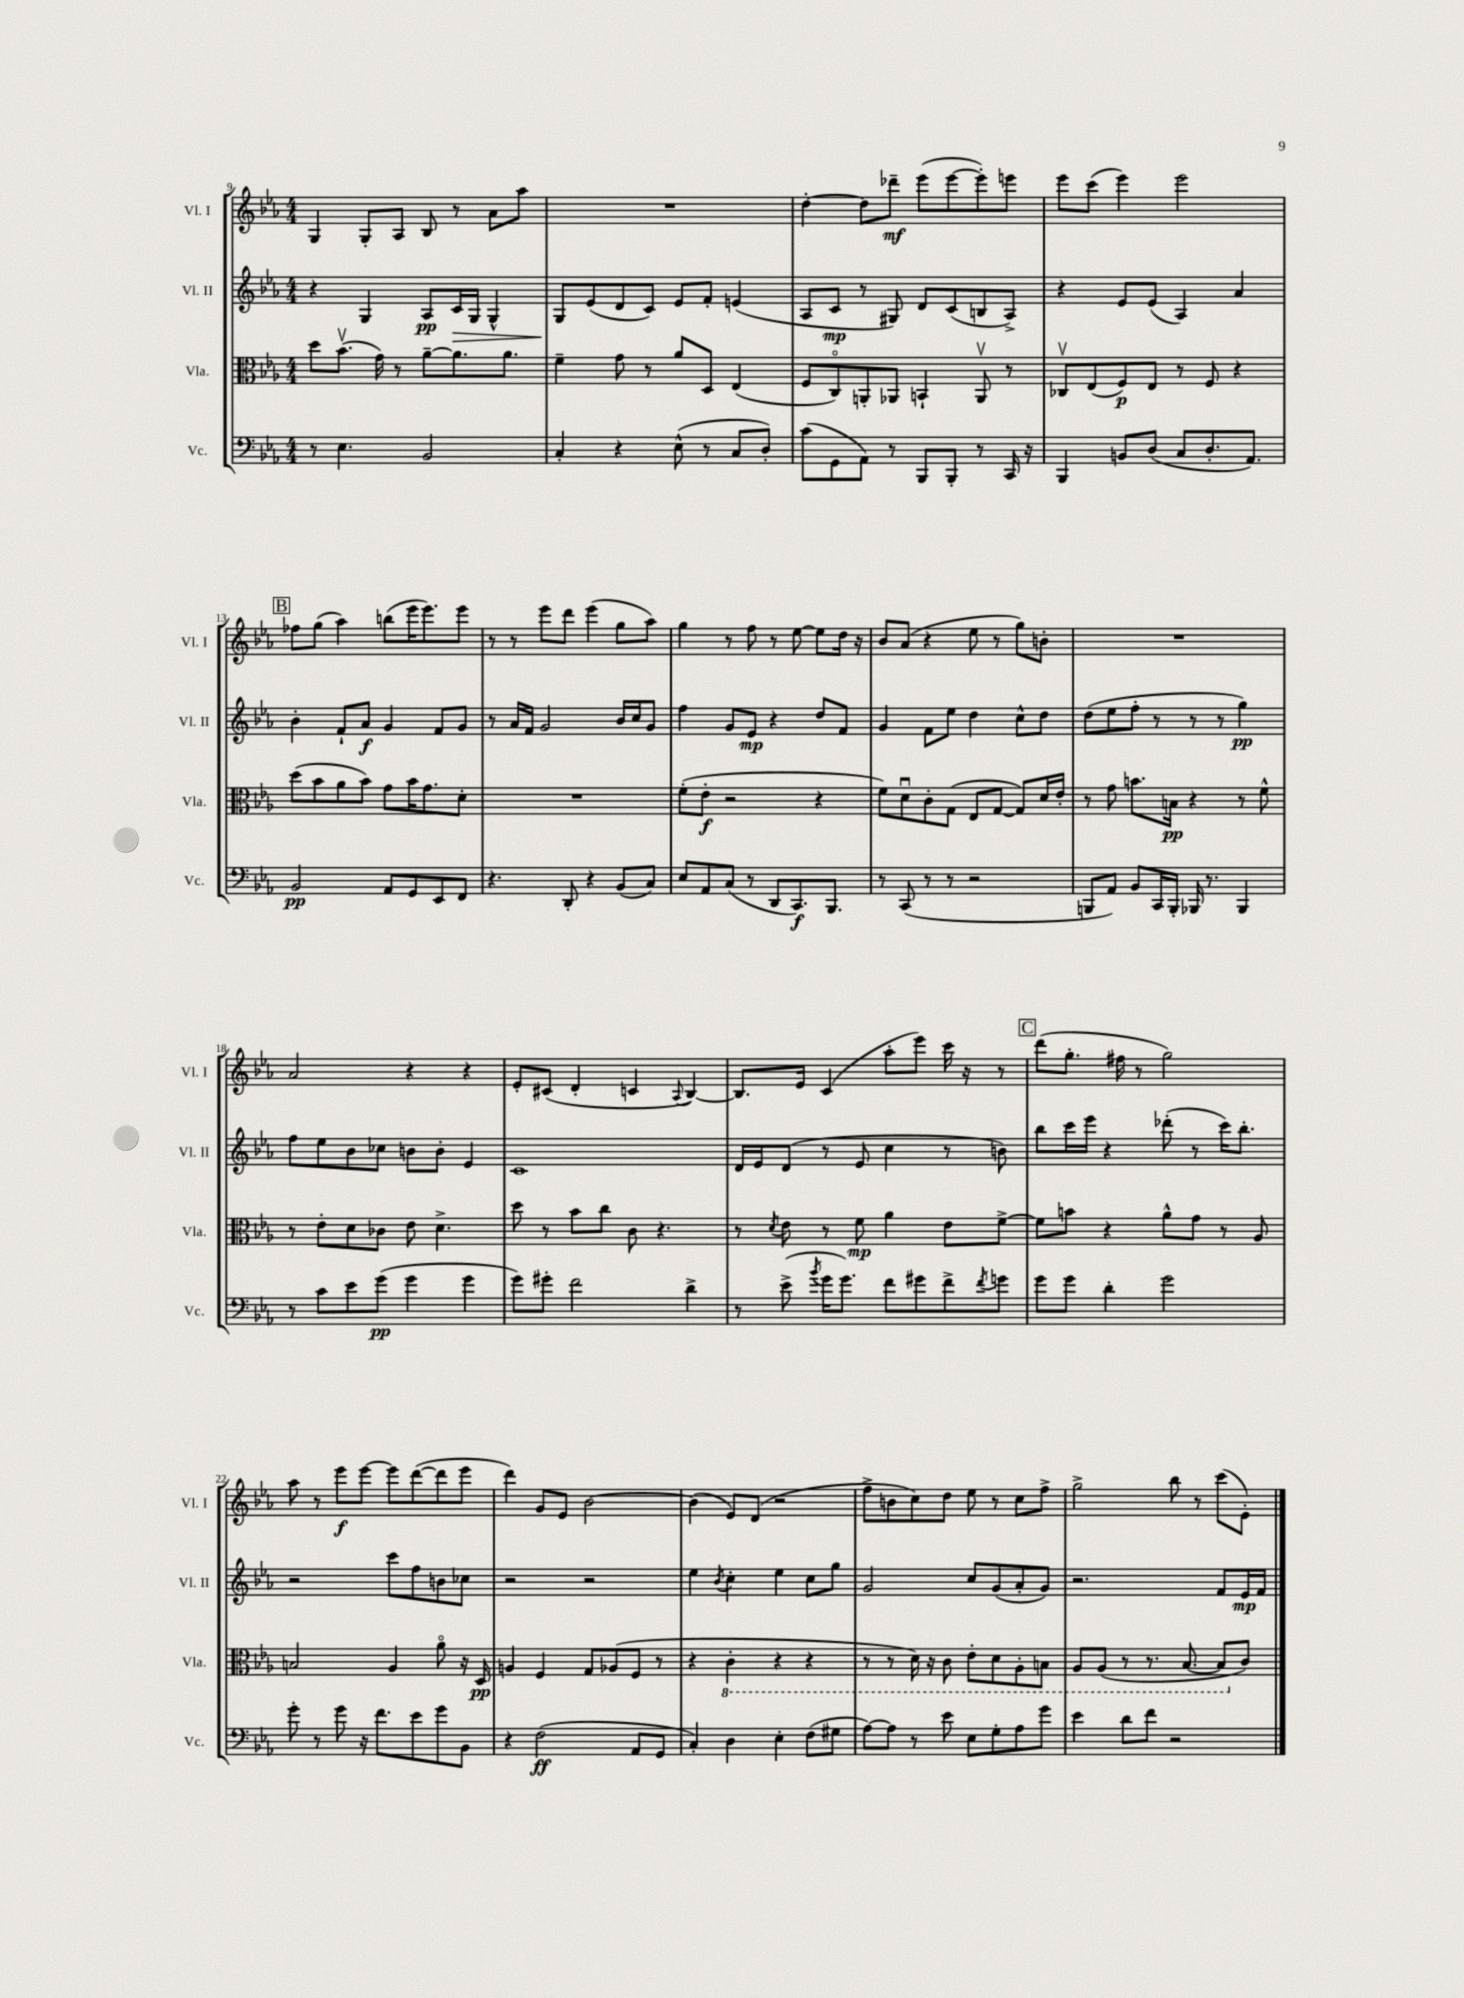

**kern	**dynam	**kern	**dynam	**kern	**dynam	**kern	**dynam
*part4	*part4	*part3	*part3	*part2	*part2	*part1	*part1
*staff4	*staff4	*staff3	*staff3	*staff2	*staff2	*staff1	*staff1
*I"Vc.	*	*I"Vla.	*	*I"Vl. II	*	*I"Vl. I	*
*I'Vc.	*	*I'Vla.	*	*I'Vl. II	*	*I'Vl. I	*
*clefF4	*	*clefC3	*	*clefG2	*	*clefG2	*
*k[b-e-a-]	*	*k[b-e-a-]	*	*k[b-e-a-]	*	*k[b-e-a-]	*
*M4/4	*	*M4/4	*	*M4/4	*	*M4/4	*
=9	=9	=9	=9	=9	=9	=9	=9
8r	.	8dd\L	.	4r	.	4G/	.
4.E-\	.	(8.b-v\J	.	.	.	.	.
.	.	.	.	4G/	.	8G'/L	.
.	.	16g\)	.	.	.	.	.
.	.	8r	.	.	.	8A-/J	.
2BB-/	.	[8a-~\L	.	8A-/L	pp	8B-/	.
!	!	!	!	!	!LO:HP:b	!	!
.	.	8.a-\]	.	16c/L	>	8r	.
.	.	.	.	16G/JJ	.	.	.
.	.	.	.	4G^^/	.	8a-\L	.
.	.	8.a-\J	.	.	.	.	.
.	.	.	.	.	.	8aa-\J	.
=10	=10	=10	=10	=10	=10	=10	=10
4C'/	.	4f~\	.	8G/L	.	1r	.
.	.	.	.	(8e-/	]	.	.
4r	.	8g\	.	8d/	.	.	.
.	.	8r	.	8c/J)	.	.	.
(8E-^^\	.	8a-/L	.	8e-/L	.	.	.
8r	.	8D/J	.	8f'/J	.	.	.
8C/L	.	(4E-/	.	(4en/	.	.	.
8D'/J)	.	.	.	.	.	.	.
=11	=11	=11	=11	=11	=11	=11	=11
(8c\L	.	8F/L	.	8A-/L	.	[4dd'\	.
8GG\	.	8C/)	.	8c/J	mp	.	.
8AA-\J)	.	8AAn'/	.	8r	.	8dd\L]	.
8r	.	8AA-X/J	.	8G#X/)	.	8ddd-X~\J	mf
8BBB-/L	.	4BBn`/	.	8d/L	.	(8eee-\L	.
8BBB-'/J	.	.	.	(8c/	.	[8eee-\	.
8r	.	8AA-v/	.	8Bn/	.	8eee-'\])	.
16CC/	.	8r	.	8A-^/J)	.	8eeen\J	.
16r	.	.	.	.	.	.	.
=12	=12	=12	=12	=12	=12	=12	=12
4BBB-/	.	8C-Xv/L	.	4r	.	8eee-\L	.
.	.	(8E-/	.	.	.	(8ccc\J	.
8BBn/L	.	8F/)	p	8e-/L	.	4eee-\)	.
(8D/J	.	8E-/J	.	(8e-/J	.	.	.
8C/L	.	8r	.	4A-/)	.	2eee-\	.
8.D'/	.	8F/	.	.	.	.	.
.	.	4r	.	4a-/	.	.	.
8.AA-/J)	.	.	.	.	.	.	.
!!LO:LB:g=z
!!LO:REH:place=s1:t=B
=13	=13	=13	=13	=13	=13	=13	=13
2BB-/	pp	(8dd\L	.	4b-'\	.	8ff-X\L	.
.	.	8b-\	.	.	.	(8gg\J	.
.	.	8a-\	.	8f`/L	.	4aa-\)	.
.	.	8b-\J)	.	8a-/J	f	.	.
8AA-/L	.	8g\L	.	4g/	.	(8bbn\L	.
8GG/	.	16b-\K	.	.	.	16eee-\K	.
.	.	8.g\	.	.	.	8.eee-\)	.
8EE-/	.	.	.	8f/L	.	.	.
8FF/J	.	8d'\J	.	8g/J	.	8eee-\J	.
=14	=14	=14	=14	=14	=14	=14	=14
4.r	.	1r	.	8r	.	8r	.
.	.	.	.	16a-/LL	.	8r	.
.	.	.	.	16f/JJ	.	.	.
.	.	.	.	2g/	.	8eee-\L	.
8DD'/	.	.	.	.	.	8ddd\J	.
4r	.	.	.	.	.	(4eee-\	.
(8BB-/L	.	.	.	16b-/LL	.	8gg\L	.
.	.	.	.	16cc/J	.	.	.
8C/J)	.	.	.	8g/J	.	8aa-\J)	.
=15	=15	=15	=15	=15	=15	=15	=15
8E-/L	.	(8f'\L	.	4ff\	.	4gg\	.
8AA-/	.	8e-'\J	f	.	.	.	.
(8C/J	.	2r	.	8g/L	.	8r	.
8r	.	.	.	8e-/J	mp	8ff\	.
8DD/L	.	.	.	4r	.	8r	.
8.CC/)	f	.	.	.	.	[8ee-\	.
.	.	4r	.	8dd/L	.	8ee-\L]	.
8.BBB-/J	.	.	.	.	.	.	.
.	.	.	.	8f/J	.	16dd\Jk	.
.	.	.	.	.	.	16r	.
=16	=16	=16	=16	=16	=16	=16	=16
8r	.	8f\L)	.	4g/	.	8b-/L	.
(8CC/	.	8du\	.	.	.	(8a-/J	.
8r	.	8c'\	.	8f\L	.	4r	.
8r	.	(8G\J	.	8ee-\J	.	.	.
2r	.	8E-/L	.	4dd\	.	8ee-\	.
.	.	[8G/J	.	.	.	8r	.
.	.	8G/L])	.	8cc^^\L	.	8gg\L)	.
.	.	16d/L	.	8dd\J	.	8bn'\J	.
.	.	16e-'/JJ	.	.	.	.	.
=17	=17	=17	=17	=17	=17	=17	=17
8BBBn/L	.	8r	.	(8dd\L	.	1r	.
8AA-/J)	.	8g\	.	8ee-\	.	.	.
8BB-/L	.	8.bn\L	.	8ff'\J	.	.	.
16CC/L	.	.	.	8r	.	.	.
16BBB'/JJ	.	16Bn\Jk	pp	.	.	.	.
16BBB-X/	.	4r	.	8r	.	.	.
8.r	.	.	.	.	.	.	.
.	.	.	.	8r	.	.	.
4BBB-/	.	8r	.	4gg\)	pp	.	.
.	.	8f^^\	.	.	.	.	.
!!LO:LB:g=z
=18	=18	=18	=18	=18	=18	=18	=18
8r	.	8r	.	8ff\L	.	2a-/	.
8c\L	.	8e-'\L	.	8ee-\	.	.	.
8e-\	.	8d\	.	8b-\	.	.	.
(8g\J	pp	8c-X\J	.	8cc-X\J	.	.	.
4g\	.	8e-\	.	8bn\L	.	4r	.
.	.	4.d^\	.	8b'\J	.	.	.
4g\	.	.	.	4e-/	.	4r	.
=19	=19	=19	=19	=19	=19	=19	=19
8g\L)	.	8dd\	.	1c	.	8e-'/L	.
8g#X'\J	.	8r	.	.	.	(8c#X/J	.
2f\	.	8b-\L	.	.	.	4d'/	.
.	.	8cc\J	.	.	.	.	.
.	.	8c\	.	.	.	4cn/	.
.	.	4.r	.	.	.	.	.
.	.	.	.	.	.	8qqA-/	.
4d^\	.	.	.	.	.	[4B-/)	.
=20	=20	=20	=20	=20	=20	=20	=20
8r	.	8r	.	16d/LL	.	8.B-/L]	.
.	.	.	.	16e-/J	.	.	.
.	.	8qd/	.	.	.	.	.
(8e-^\	.	8e-\	.	(8d/J	.	.	.
.	.	.	.	.	.	16e-/Jk	.
8qb-/	.	.	.	.	.	.	.
16g\KL	.	8r	.	8r	.	(4c/	.
8.g\J)	.	.	.	.	.	.	.
.	.	8f\	mp	8e-/	.	.	.
8f\L	.	4a-\	.	4cc\	.	8aa-'\L	.
8g#X\	.	.	.	.	.	8eee-\J)	.
8f^\	.	8e-\L	.	8r	.	16ccc\	.
.	.	.	.	.	.	16r	.
8qf/	.	.	.	.	.	.	.
8gn\J	.	[8f^\J	.	8bn\)	.	8r	.
!!LO:REH:place=s1:t=C
=21	=21	=21	=21	=21	=21	=21	=21
8g\L	.	8f\L]	.	8bb-\L	.	(8ddd\L	.
8g\J	.	8bn\J	.	16ccc\L	.	8.gg'\J	.
.	.	.	.	16eee-\JJ	.	.	.
4d'\	.	4r	.	4r	.	.	.
.	.	.	.	.	.	16ff#X\	.
.	.	.	.	.	.	8r	.
2g\	.	8a-^^\L	.	(8ddd-X'\	.	2gg\)	.
.	.	8g\J	.	8r	.	.	.
.	.	8r	.	16ccc\KL)	.	.	.
.	.	.	.	8.bb-'\J	.	.	.
.	.	8A-/	.	.	.	.	.
!!LO:LB:g=z
=22	=22	=22	=22	=22	=22	=22	=22
8g'\	.	2Bn/	.	2r	.	8aa-\	.
8r	.	.	.	.	.	8r	.
8g\	.	.	.	.	.	8eee-\L	f
16r	.	.	.	.	.	[8eee-\J	.
8.f\L	.	.	.	.	.	.	.
.	.	4A-/	.	8ccc\L	.	8eee-\L]	.
8e-\	.	.	.	8ff\	.	([8ddd\	.
8g\	.	8a-\	.	8bn\	.	8ddd\]	.
8BB-\J	.	16r	.	8cc-X\J	.	8eee-\J	.
.	.	16D/	pp	.	.	.	.
=23	=23	=23	=23	=23	=23	=23	=23
4r	.	4An/	.	2r	.	4ddd\)	.
(2F\	ff	4F/	.	.	.	8g/L	.
.	.	.	.	.	.	8e-/J	.
.	.	8G/L	.	2r	.	[2b-\	.
.	.	(8A-X/	.	.	.	.	.
8AA-/L	.	8F/J	.	.	.	.	.
8GG/J	.	8r	.	.	.	.	.
=24	=24	=24	=24	=24	=24	=24	=24
4C'/)	.	4r	.	4ee-\	.	(4b-\]	.
.	.	.	.	8qb-/	.	.	.
*	*	*8ba	*	*	*	*	*
4D\	.	4C'\	.	4cc'\	.	8e-/L)	.
.	.	.	.	.	.	(8d/J	.
4E-'\	.	4r	.	4ee-\	.	2r	.
(8F\L	.	4r	.	8cc\L	.	.	.
8G#X\J	.	.	.	8gg\J	.	.	.
=25	=25	=25	=25	=25	=25	=25	=25
[8A-\L)	.	8r	.	2g/	.	8ff^\L	.
8A-\J]	.	8r	.	.	.	8bn\	.
8r	.	16D\)	.	.	.	8cc\)	.
.	.	16r	.	.	.	.	.
8e-\	.	8C\	.	.	.	8dd\J	.
8E-\L	.	8E-'\L	.	8cc/L	.	8ee-\	.
8G'\	.	8D\	.	(8g/	.	8r	.
8A-\	.	8AA-'\	.	8a-'/	.	8cc\L	.
8g\J	.	8BBn\J	.	8g/J)	.	8ff^\J	.
=26	=26	=26	=26	=26	=26	=26	=26
4e-\	.	8AA-/L	.	2.r	.	2gg^\	.
.	.	(8AA-/J	.	.	.	.	.
8d\L	.	8r	.	.	.	.	.
8f\J	.	8.r	.	.	.	.	.
2r	.	.	.	.	.	8bb-\	.
.	.	[8.BB-/	.	.	.	.	.
.	.	.	.	.	.	8r	.
.	.	8BB-/L]	.	8f/L	.	(8ccc\L	.
*	*	*X8ba	*	*	*	*	*
.	.	8c/J)	.	16e-/L	mp	8e-'\J)	.
.	.	.	.	16f/JJ	.	.	.
==	==	==	==	==	==	==	==
*-	*-	*-	*-	*-	*-	*-	*-
